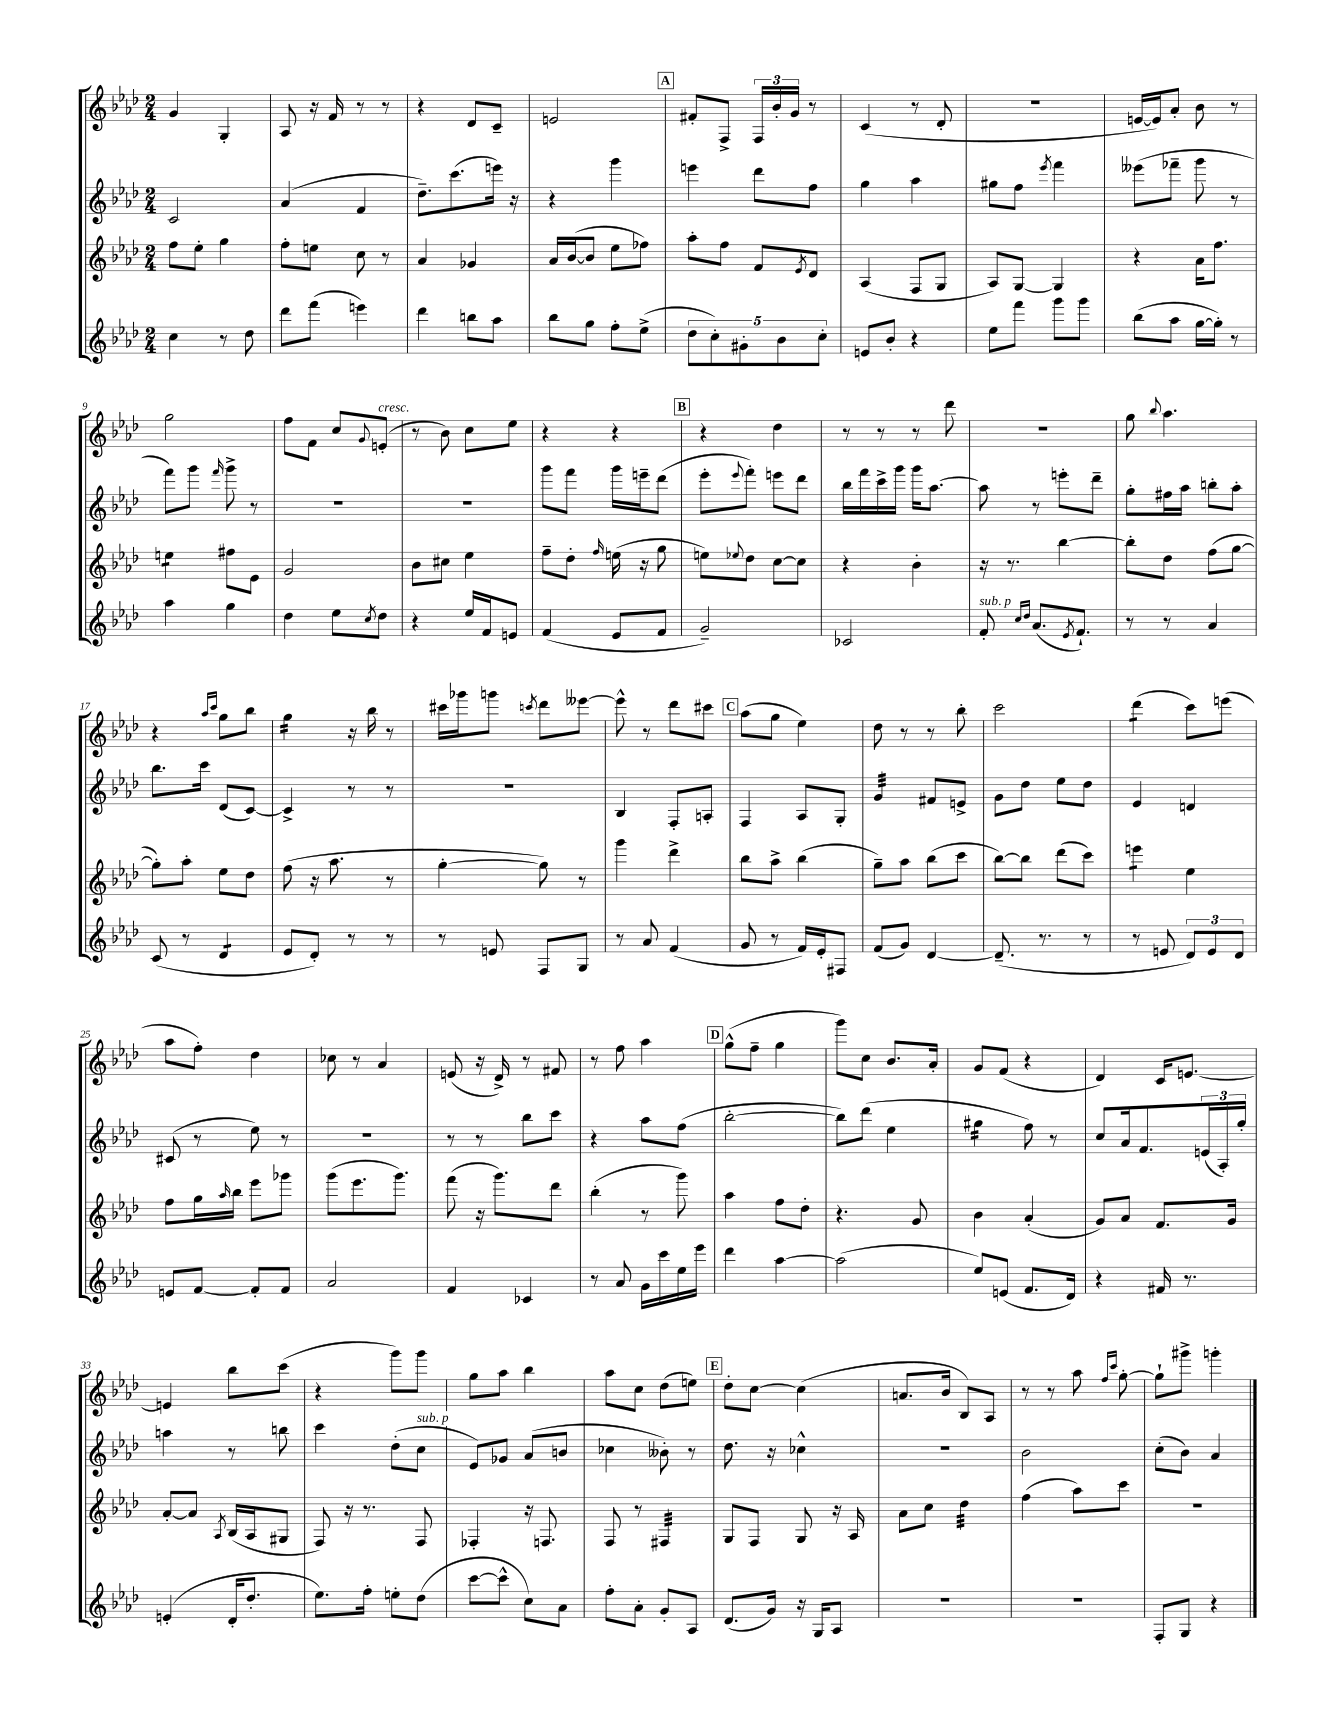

**kern	**kern	**kern	**kern
*staff4	*staff3	*staff2	*staff1
*clefG2	*clefG2	*clefG2	*clefG2
*k[b-e-a-d-]	*k[b-e-a-d-]	*k[b-e-a-d-]	*k[b-e-a-d-]
*M2/4	*M2/4	*M2/4	*M2/4
4cc	8ff	2c	4g
.	8ee-'	.	.
8r	4gg	.	4G'
8dd-	.	.	.
=	=	=	=
8ddd-	8ff'	(4a-	8A-
(8fff	8ee	.	16r
.	.	.	16f
4eee)	8cc	4f	8r
.	8r	.	8r
=	=	=	=
4ddd-	4a-	8.dd-~)	4r
.	.	(8.ccc	.
8bb	4g-	.	8d-
8aa-	.	16eee)	8c~
.	.	16r	.
=	=	=	=
8bb-	16a-	4r	2e
.	([16b-	.	.
8gg	8b-]	.	.
8ff'	8ee-	4ggg	.
(8ee-^	8ff-)	.	.
=	=	=	=
10dd-	8aa-'	4eee	8f#'
10cc')	.	.	.
.	8ff	.	8F^
10g#'	.	.	.
.	8f	8ddd-	24F
.	.	.	24b-'
10b-	.	.	.
.	.	.	24g
.	8qe-	.	.
.	8d-	8ff	8r
10cc'	.	.	.
=	=	=	=
8e	(4A-	4gg	(4c
8b-'	.	.	.
4r	8F	4aa-	8r
.	8G	.	8d-'
=	=	=	=
8ee-	8A-)	8gg#	2r
8fff	[8G	8ff	.
.	.	8qeee-	.
8ggg	4G]	4fff	.
8ggg	.	.	.
=	=	=	=
(8bb-	4r	(8eee--	[16e
.	.	.	16e])
8aa-	.	8fff-~	8a-'
[16gg	16a-	8ggg	8b-
16gg'])	8.ff	.	.
8r	.	8r	8r
=	=	=	=
4aa-	4ee	8fff)	2gg
.	.	8ggg	.
.	.	16qqfff	.
4gg	8ff#	8ggg^	.
.	8e-	8r	.
=	=	=	=
4dd-	2g	2r	8ff
.	.	.	8f
8ee-	.	.	8cc
8qcc	.	.	8qqg
8dd-	.	.	(8e'
=	=	=	=
4r	8b-	2r	8r
.	8cc#	.	8b-)
16ee-	4ee-	.	8cc
16f	.	.	.
8e	.	.	8ee-
=	=	=	=
(4f	8ff~	8ggg	4r
.	8dd-'	8fff	.
.	16qqff	.	.
8e-	(16ee	16ggg	4r
.	16r	16eee~	.
8f	8gg	(8ddd-	.
=	=	=	=
2g~)	8ee)	8eee-'	4r
.	8qqee-	8qqeee-	.
.	8dd-	8fff')	.
.	[8cc	8eee	4dd-
.	8cc]	8ddd-	.
=	=	=	=
2c-	4r	16bb-	8r
.	.	16fff	.
.	.	16ccc^	8r
.	.	16ggg	.
.	4b-'	16ggg	8r
.	.	[8.aa-	.
.	.	.	8ddd-
=	=	=	=
8f'	16r	8aa-]	2r
.	8.r	.	.
16qqcc	.	.	.
16qqdd-	.	.	.
(8.a-	.	8r	.
.	[4bb-	8eee'	.
8qe-	.	.	.
8.f`)	.	.	.
.	.	8ddd-~	.
=	=	=	=
8r	8bb-']	8gg'	8gg
.	.	.	8qqbb-
8r	8dd-	16ff#	4.aa-
.	.	16aa-	.
4a-	(8ff	8bb'	.
.	[8gg	8aa-'	.
=	=	=	=
(8c	8gg'])	8.bb-	4r
8r	8aa-'	.	.
.	.	16ccc	.
.	.	.	16qqaa-
.	.	.	16qqccc
4d-	8ee-	(8d-	8gg
.	8dd-	[8c)	8bb-
=	=	=	=
8e-	(8ff	4c^]	4gg
8d-')	16r	.	.
.	8.aa-	.	.
8r	.	8r	16r
.	.	.	16bb-
8r	8r	8r	8r
=	=	=	=
8r	[4gg'	2r	16ccc#
.	.	.	16ggg-
8e	.	.	8ggg
.	.	.	8qccc
8F	8gg])	.	8ddd-
8G	8r	.	[8eee--
=	=	=	=
8r	4ggg	4B-	8eee--^^]
8a-	.	.	8r
(4f	4ddd-^	8F'	8ddd-
.	.	8A'	8ccc#
=	=	=	=
8g	8bb-	4F	(8aa-
8r	8aa-^	.	8gg
16f)	(4bb-	8A-	4ee-)
16e-'	.	.	.
8F#	.	8G'	.
=	=	=	=
(8f	8gg~)	4g	8dd-
8g)	8aa-	.	8r
[4d-	(8bb-	8f#	8r
.	8ccc	8e^	8bb-'
=	=	=	=
(8.d-~]	[8bb-)	8g	2ccc
.	8bb-]	8dd-	.
8.r	.	.	.
.	(8ddd-	8ee-	.
8r	8ccc)	8dd-	.
=	=	=	=
8r	4eee	4e-	(4ddd-
8e	.	.	.
12d-)	4ee-	4d	8ccc)
12e	.	.	.
.	.	.	(8eee
12d-	.	.	.
=	=	=	=
8e	8ff	(8c#	8aa-
[8f	16gg	8r	8ff')
.	16qqaa-	.	.
.	16bb-	.	.
8f']	8eee-	8ee-)	4dd-
8f	8ggg-	8r	.
=	=	=	=
2a-	(8ggg	2r	8cc-
.	8.eee-	.	8r
.	.	.	4a-
.	8.ggg)	.	.
=	=	=	=
4f	(8fff	8r	(8e
.	16r	8r	16r
.	8.ggg)	.	16d-^)
4c-	.	8bb-	8r
.	8ddd-	8ccc	8f#
=	=	=	=
8r	(4bb-'	4r	8r
8a-	.	.	8ff
16g	8r	8aa-	4aa-
16ccc	.	.	.
16ee-	8ggg)	(8ff	.
16eee-	.	.	.
=	=	=	=
4ddd-	4aa-	[2bb-'	(8gg^^
.	.	.	8ff~
[4aa-	8ff	.	4gg
.	8dd-'	.	.
=	=	=	=
(2aa-]	4.r	8bb-])	8ggg)
.	.	(8ddd-	8cc
.	.	4ee-	8.b-
.	8g	.	.
.	.	.	16a-'
=	=	=	=
8ee-)	4b-	4gg#	8g
(8e	.	.	(8f
8.f	(4a-'	8ff)	4r
.	.	8r	.
16d-)	.	.	.
=	=	=	=
4r	8g)	8cc	4d-)
.	8a-	16a-	.
.	.	8.f	.
16f#	8.f	.	16c
8.r	.	.	[8.e
.	.	(24e	.
.	.	24A-')	.
.	16g	.	.
.	.	24gg'	.
=	=	=	=
(4e'	[8a-'	4aa	4e]
.	8a-]	.	.
.	8qA-	.	.
16d-'	(16B-	8r	8bb-
8.dd-'	16A-	.	.
.	8G#	8bb	(8ccc
=	=	=	=
8.ee-)	8F)	4ccc	4r
.	16r	.	.
16ff'	8.r	.	.
8ee'	.	(8dd-'	8ggg)
(8dd-	8F	8cc	8ggg
=	=	=	=
[8ccc	4F-'	8e-)	8gg
8ccc^^]	.	8g-	8aa-
8cc)	16r	(8a-	4bb-
.	8.F	.	.
8a-	.	8b	.
=	=	=	=
8ff'	8F	4cc-	8aa-
8a-'	8r	.	8cc
8g'	4F#	8b--')	(8dd-
8A-	.	8r	8ee)
=	=	=	=
(8.d-	8G	8.dd-	8dd-'
.	8F	.	[8cc
16g)	.	16r	.
16r	8G	4cc-^^	(4cc]
16G	.	.	.
8A-	16r	.	.
.	16A-	.	.
=	=	=	=
2r	8a-	2r	8.a
.	8cc	.	.
.	.	.	16b-
.	4dd-	.	8B-)
.	.	.	8A-
=	=	=	=
2r	(4ff	2b-	8r
.	.	.	8r
.	8aa-)	.	8aa-
.	.	.	16qqff
.	.	.	16qqccc
.	8ccc	.	[8gg'
=	=	=	=
8F'	2r	(8cc'	8gg`]
8G	.	8b-)	8ggg#^
4r	.	4a-	4ggg'
==	==	==	==
*-	*-	*-	*-
